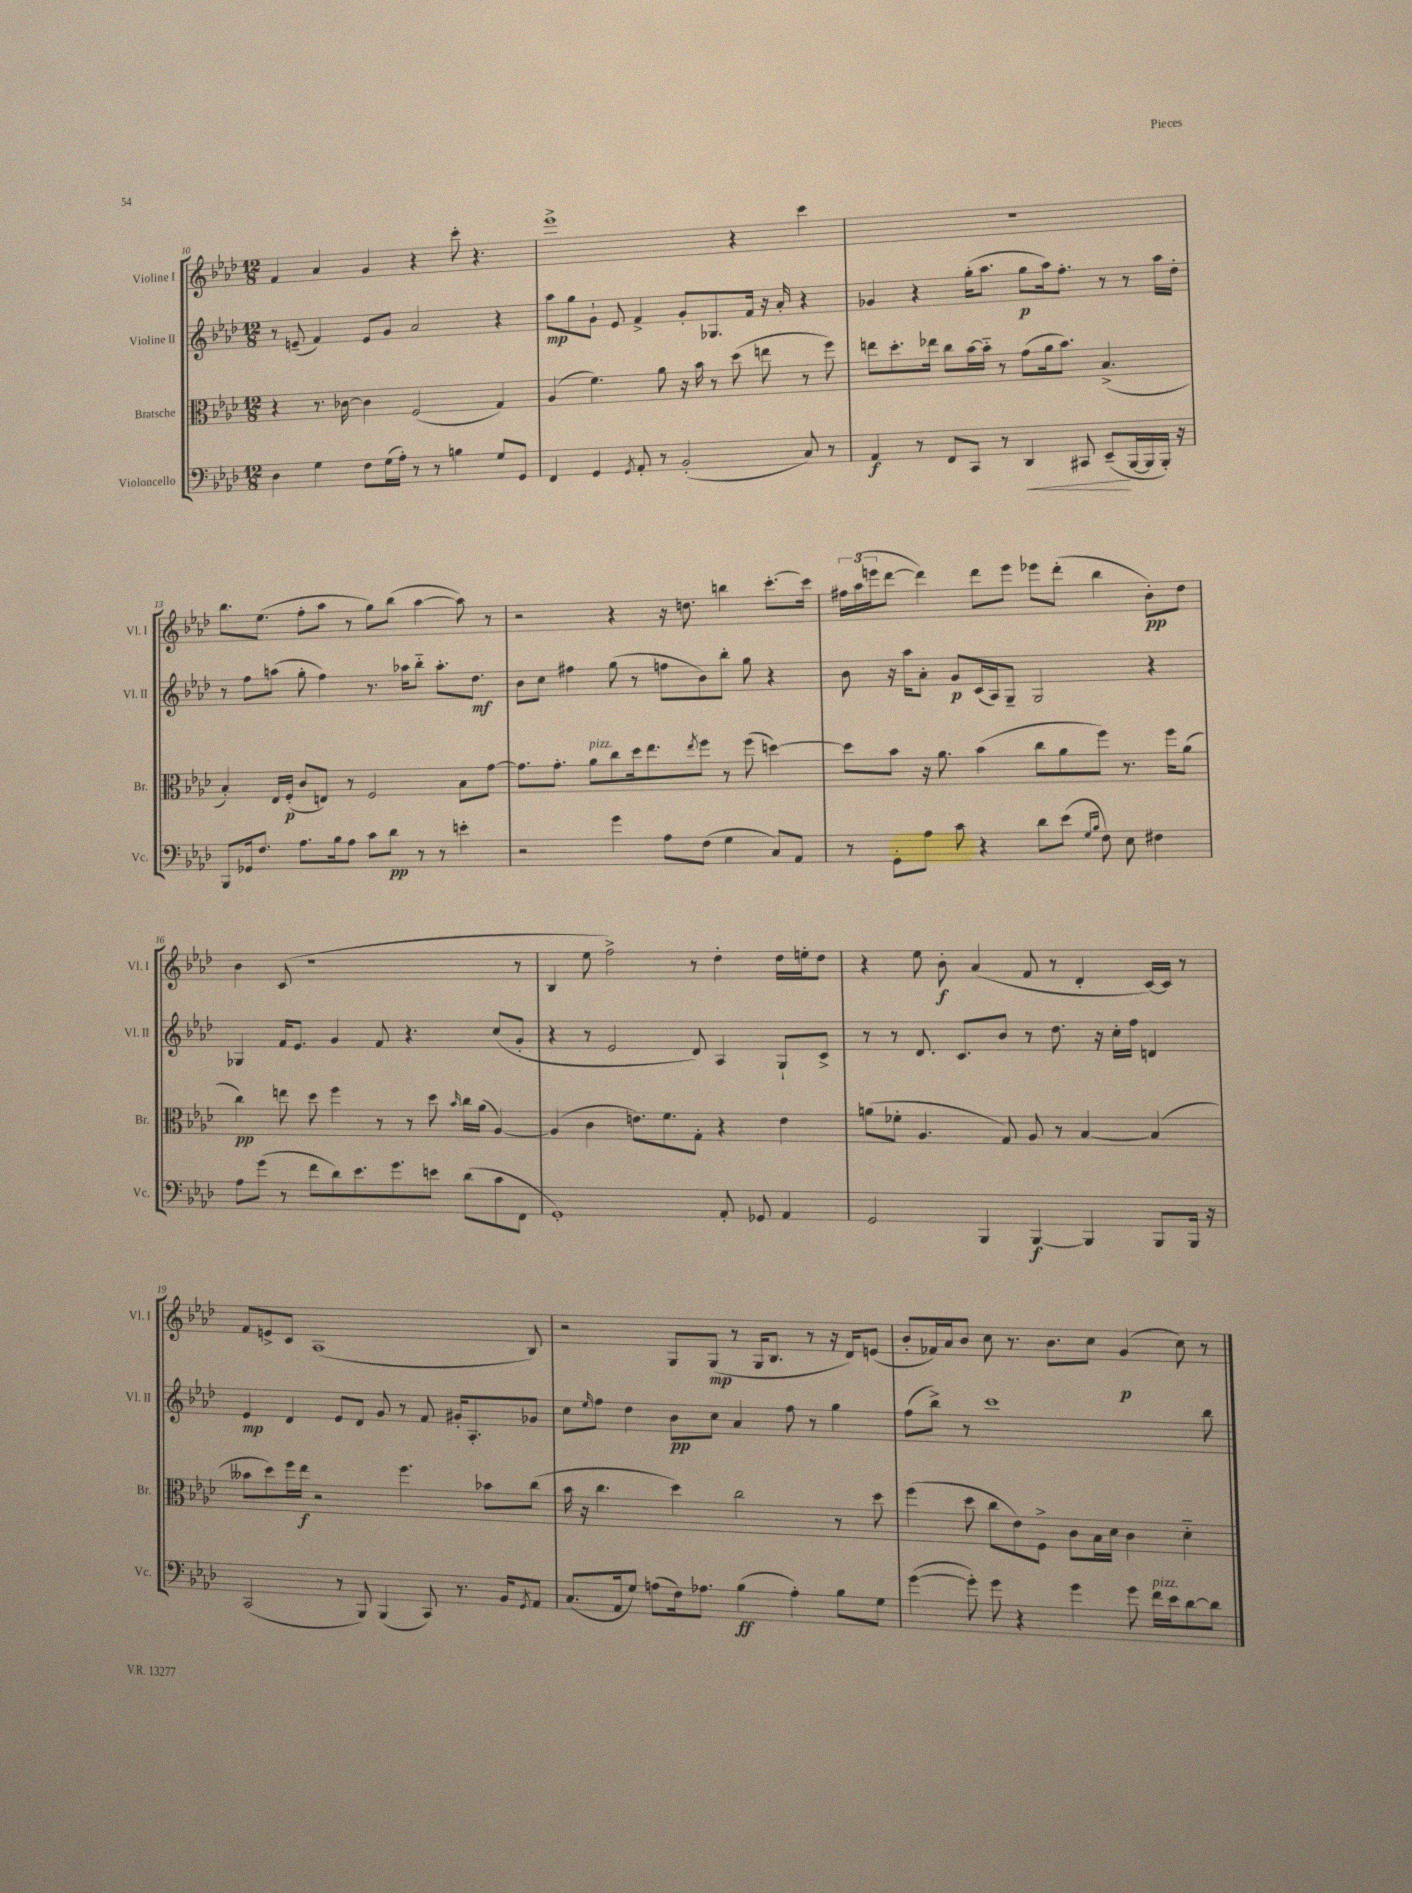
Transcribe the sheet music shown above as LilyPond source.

<<
\new StaffGroup <<
\new Staff = "s0" \with { instrumentName = "Violine I" shortInstrumentName = "Vl. I" } {
    \clef treble \key aes \major \numericTimeSignature \time 12/8
    f'4 aes'4 g'4 r4 c'''8-. r4. |
    ees'''1-> r4 c'''4 |
    R1. |
    bes''8. ees''8.( f''8-. aes''8 r8 g''8) bes''8( aes''4~ aes''8) r8 |
    r2 r4 r16 d''8. b''4 c'''8.~-. c'''16 |
    \tuplet 3/2 { fis''16 aes''16( e'''16 } des'''8~ des'''4) des'''8 e'''8 ees'''8 des'''8-.( bes''4 bes'8-.\pp) des''8 |
    bes'4 c'8( r1 r8 |
    bes4 ees''8 f''2->) r8 des''4-. des''16 e''16-. des''8 |
    r4 ees''8 bes'8-.\f aes'4( f'8 r8 des'4-. c'16~) c'16 r8 |
    f'8 e'8-> c'8 aes1( bes8) |
    r2 g8 g8\mp( r8 g16 bes8. r8 r16 des'16) e'8( |
    bes'8-. fes'16) aes'16 bes'8 c''8 r8. bes'8. c''8 g'4\p( c''8) r8 \bar "|." |
}
\new Staff = "s1" \with { instrumentName = "Violine II" shortInstrumentName = "Vl. II" } {
    \clef treble \key aes \major \numericTimeSignature \time 12/8
    r8 e'8--( f'4) e'8 g'8 aes'2 r4 |
    aes''8\mp g''8 g'8-! ees'8 f'4-> g'8-. ges8. f'16 r16 aes'16-. r4 |
    ges'4 r4 g''16-.( aes''8. g''8\p aes''16) f''8.-. r8 r8 aes''16 des''16-. |
    r8 f''8 a''8( g''8-. f''4) r8. aes''16 bes''8-_ aes''8.-. des''8.\mf |
    bes'8 c''8 fis''4 g''8( r8 f''8 bes'8) bes''8-. g''8 r4 |
    bes'8 r16 aes''16 aes'8-. g'8\p c'16( aes16) g8-- g2 r4 |
    ges4 f'16 ees'8. g'4 f'8 r4. c''8( g'8-. |
    r4 r8 ees'2 des'8) aes4 g8-! c'8-> |
    r8 r8 des'8. c'8. bes'8 r8 des''8. r16 c''16-. f''16 d'4 |
    ees'4\mp des'4 ees'8 des'8 g'8 r8 f'8 gis'16-. aes8.-. ges'8 |
    c''8 \grace { ees''16 } f''8 des''4 bes'8\pp c''8 aes'4 f''8 r8 g''4 |
    f''8( bes''8->) r8 c'''1 bes''8 \bar "|." |
}
\new Staff = "s2" \with { instrumentName = "Bratsche" shortInstrumentName = "Br." } {
    \clef alto \key aes \major \numericTimeSignature \time 12/8
    r4 r8. ces'16~ ces'4 f2( g4) |
    aes4( f'4.) aes'8 r16 bes'16 r8 des''8( e''8 r8 f''8) |
    e''8 des''8.-. ees''16 c''8 bes'16~ bes'16-_ r8 g'8( aes'16 bes'8.) bes4.->( |
    bes4-.) ees16 f16-.\p( c'8 e8) r8 f2 bes8 g'8~ |
    g'8. g'8.-. aes'8^\markup { \italic "pizz." } c''8 des''16 ees''8. \acciaccatura { ees''8 } f''8 r8 f''8( d''4~) |
    d''8 bes'8 r16 aes'8. bes'4( c''8 aes'8 f''8) r8. f''16 aes'8( |
    c''4\pp) e''8 des''8 f''4 r8 r8 des''8 \grace { bes'16 } c''16 aes'16( aes4~) |
    aes4( c'4 e'8.) f'8. g8-. r4 e'4 |
    a'8( fes'8-. aes4. g8) aes8 r8 bes4~ bes4( |
    beses'8 des''8) f''16 ees''16\f r2 f''4. bes'8 c''8( |
    bes'16 r16 c''4. des''4) c''2 r8 des''8 |
    f''4( des''8 c''8 ees'8) f8-> c'8 bes16 des'16 c'4 des'4-_ \bar "|." |
}
\new Staff = "s3" \with { instrumentName = "Violoncello" shortInstrumentName = "Vc." } {
    \clef bass \key aes \major \numericTimeSignature \time 12/8
    des4 g4 f8 g16( aes16-.) r8 r8 b4 g8 g,8 |
    f,4 g,4 \acciaccatura { g,8 } aes,8-. r8 bes,2-.( c8) r8 |
    aes,4\f r8 f,8 c,8 r8 des,4\< cis,8 ees,8--\!( bes,,16~ bes,,16 bes,,16-.) r16 |
    bes,,8 ges,16 f8. aes8. bes16 aes8 c'8 des'8\pp r8 r8 e'4-. |
    r2 g'4 aes8 f8( g4 c8) aes,8 |
    r8 g,8-. aes8 c'8 r4 des'8 ees'8( \grace { g16 bes16 } f8) ees8 fis4 |
    aes8 g'8( r8 f'8 des'8) ees'8. g'8. e'8 des'8( c'8 f,8 |
    g,1-.) aes,8-. ges,8 aes,4 |
    g,2 bes,,4 bes,,4~\f bes,,4 bes,,8 bes,,16 r16 |
    c,2( r8 bes,,8) bes,,4( c,8) r8. bes,16 \acciaccatura { g,8 } aes,8 |
    c8.( aes,16 g8) a8( f16) aes8. bes4\ff( aes4-.) bes8 g8 |
    g'4~( g'8-.) g'8 r4 g'4 g'8 f'16^\markup { \italic "pizz." } ees'16 des'8~ des'8 \bar "|." |
}
>>
>>
\layout { \context { \Score currentBarNumber = #10 } }
